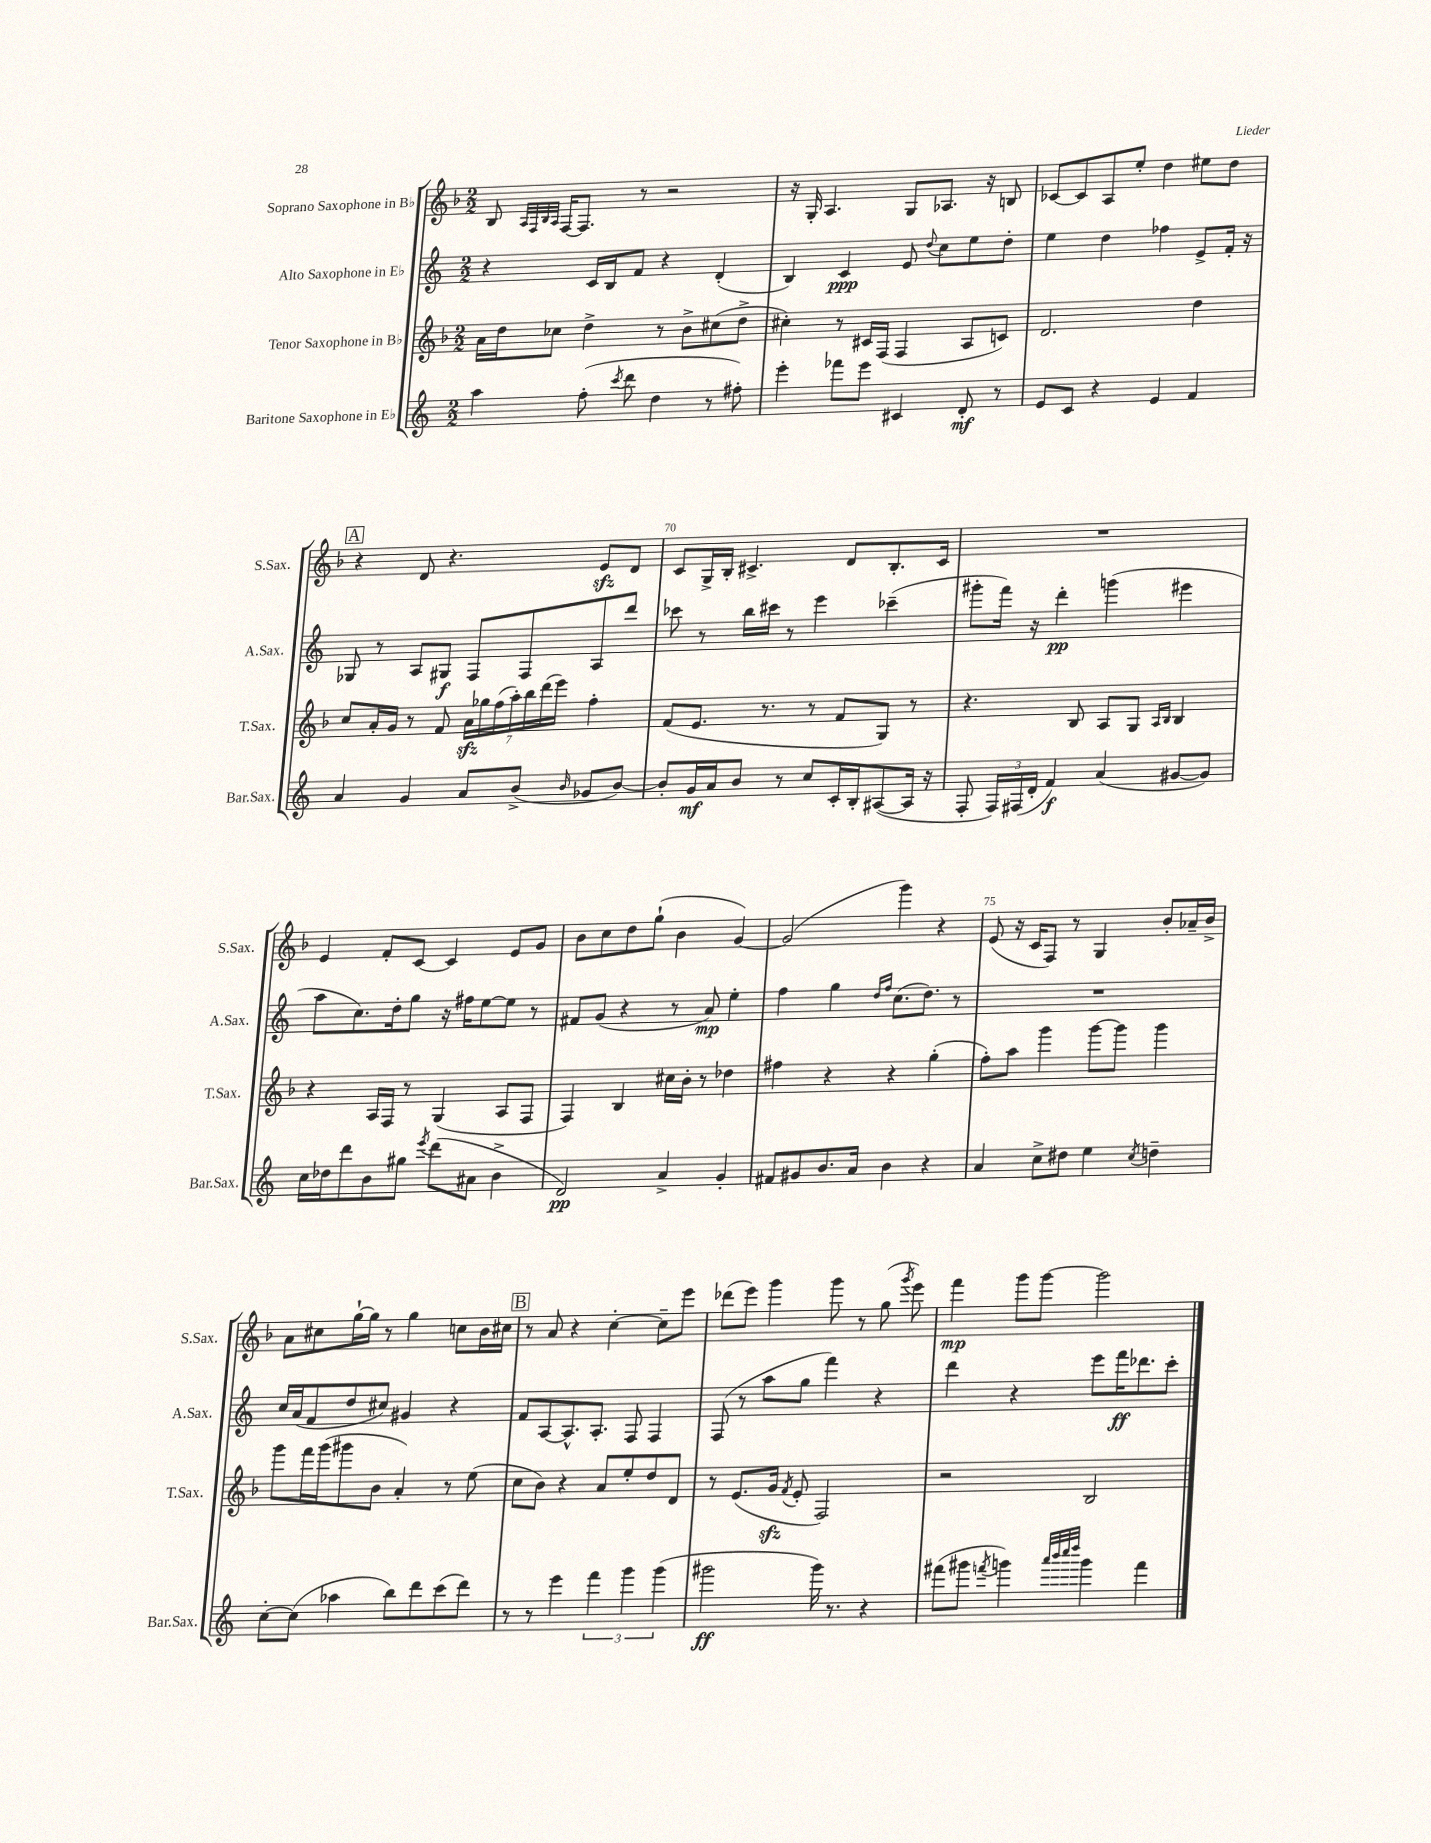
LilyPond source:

<<
\new StaffGroup <<
\new Staff = "s0" \with { instrumentName = "Soprano Saxophone in Bb" shortInstrumentName = "S.Sax." } {
    \clef treble \key f \major \numericTimeSignature \time 2/2
    \autoBeamOff bes8 \grace { a32[ f32 bes32 a32] } f16[~ f8.] r8 r2 |
    r16 g16-. a4. g8[ aes8.] r16 b8 |
    ces'8[~ ces'8 a8 e''8]-. d''4 eis''8[ d''8] |
    \mark \markup { \box "A" } r4 d'8 r4. e'8[\sfz d'8] |
    c'8[ g16-> bes16]-. cis'4.-> d'8[ bes8.-. cis'16] |
    R1 |
    e'4 f'8[-. c'8]~ c'4 e'8[ g'8] |
    bes'8[ c''8 d''8 g''8]-!( bes'4 g'4~) |
    g'2( g'''4) r4 |
    e'8( r16 c'16[ f8]) r8 g4 bes'8[-. aes'16-- bes'16]-> |
    a'8[ cis''8 g''16~-! g''16] r8 g''4 c''8[ bes'16 cis''16] |
    \mark \markup { \box "B" } r8 a'8 r4 c''4~-. c''8[-- e'''8] |
    des'''8[( e'''8]) g'''4 g'''8 r8 g''8( \acciaccatura { g'''8 } e'''8) |
    f'''4\mp g'''8[ g'''8]~ g'''2 \bar "|." |
}
\new Staff = "s1" \with { instrumentName = "Alto Saxophone in Eb" shortInstrumentName = "A.Sax." } {
    \clef treble \key c \major \numericTimeSignature \time 2/2
    \autoBeamOff r4 c'16[ b16 f'8] r4 d'4-.( |
    b4) c'4\ppp e'8 \appoggiatura { d''8 } c''8[ e''8 d''8]-. |
    e''4 d''4 fes''4 e'8[-> f'16]-. r16 |
    \mark \markup { \box "A" } ges8 r8 a8[ gis8]\f f8[ f8 a8 d'''8] |
    ces'''8 r8 b''16[ cis'''16] r8 e'''4 ces'''4--( |
    gis'''8[-. f'''16]) r16 d'''4-.\pp g'''4( eis'''4 |
    a''8[ c''8.) d''16-. g''8] r16 fis''16[ e''8~ e''8] r8 |
    fis'8[ g'8]( r4 r8 a'8\mp) e''4-. |
    f''4 g''4 \grace { d''16[ f''16] } c''8.[( d''8.]) r8 |
    R1 |
    c''16[ a'16( f'8 d''8 cis''8]) gis'4 r4 |
    \mark \markup { \box "B" } f'8[ a8~ a8.-^ a8.]-. f8 f4 |
    f8( r8 a''8[ g''8] f'''4) r4 |
    d'''4 r4 e'''8[ f'''16\ff des'''8. c'''8]-. \bar "|." |
}
\new Staff = "s2" \with { instrumentName = "Tenor Saxophone in Bb" shortInstrumentName = "T.Sax." } {
    \clef treble \key f \major \numericTimeSignature \time 2/2
    \autoBeamOff a'16[ d''16 ces''8] d''4-> r8 bes'8[-> cis''8( d''8]-> |
    cis''4-.) r8 cis'16[ f16]( f4 a8[ c'8]) |
    d'2. d''4 |
    \mark \markup { \box "A" } c''8[ a'16-. g'16] r8 f'8 \tuplet 7/4 { a'16[\sfz ges''16 f''16( a''16-.) bes''16 d'''16( e'''16]) } f''4-. |
    f'8[( e'8.] r8. r8 f'8[ g8]) r8 |
    r4. bes8 a8[ g8] \grace { a16[ bes16] } bes4 |
    r4 a16[ f16] r8 g4( a8[ f8] |
    f4) bes4 cis''16[ bes'16]-. r8 des''4 |
    fis''4 r4 r4 g''4-.( |
    f''8[-.) a''8] g'''4 g'''8[~ g'''8] g'''4 |
    g'''8[ f'''16 g'''16( gis'''8 bes'8] a'4-.) r8 e''8( |
    \mark \markup { \box "B" } c''8[ bes'8]) r4 a'8[ e''8-. d''8 d'8] |
    r8 e'8.[( g'16]\sfz \acciaccatura { f'8 } e'8-. f2) |
    r2 bes2 \bar "|." |
}
\new Staff = "s3" \with { instrumentName = "Baritone Saxophone in Eb" shortInstrumentName = "Bar.Sax." } {
    \clef treble \key c \major \numericTimeSignature \time 2/2
    \autoBeamOff a''4 f''8-.( \acciaccatura { c'''8 } d'''8 d''4 r8 fis''8-.) |
    e'''4-. fes'''8[ e'''8] cis'4 d'8-.\mf r8 |
    e'8[ c'8] r4 e'4 f'4 |
    \mark \markup { \box "A" } a'4 g'4 a'8[ b'8]->( \grace { b'16 } ges'8[ b'8]~) |
    b'8[-. g'16\mf a'16 b'8] r8 c''8[ c'16-. b16-. ais8~( ais16] r16 |
    f8-. \tuplet 3/2 { f16[) fis16( d'16]-. } f'4\f) a'4( gis'8[~ gis'8]) |
    c''16[ des''16 d'''8 b'8 gis''8] \acciaccatura { e'''8 } d'''8[( ais'8] b'4-> |
    d'2\pp) a'4-> g'4-. |
    fis'8[ gis'8 b'8. a'16] b'4 r4 |
    a'4 c''8[-> dis''8] e''4 \acciaccatura { c''8 } d''4-- |
    c''8[~-. c''8]( aes''4 b''8[) d'''8 c'''8( d'''8]) |
    \mark \markup { \box "B" } r8 r8 e'''4 \tuplet 3/2 { f'''4 g'''4 g'''4( } |
    gis'''2\ff gis'''16) r8. r4 |
    fis'''8[( gis'''8] \acciaccatura { f'''8 } g'''4) \grace { a'''32[ b'''32 c''''32 d''''32] } g'''4 f'''4 \bar "|." |
}
>>
>>
\layout { \context { \Score currentBarNumber = #66 \override BarNumber.break-visibility = ##(#f #t #t) barNumberVisibility = #(every-nth-bar-number-visible 5) } }
